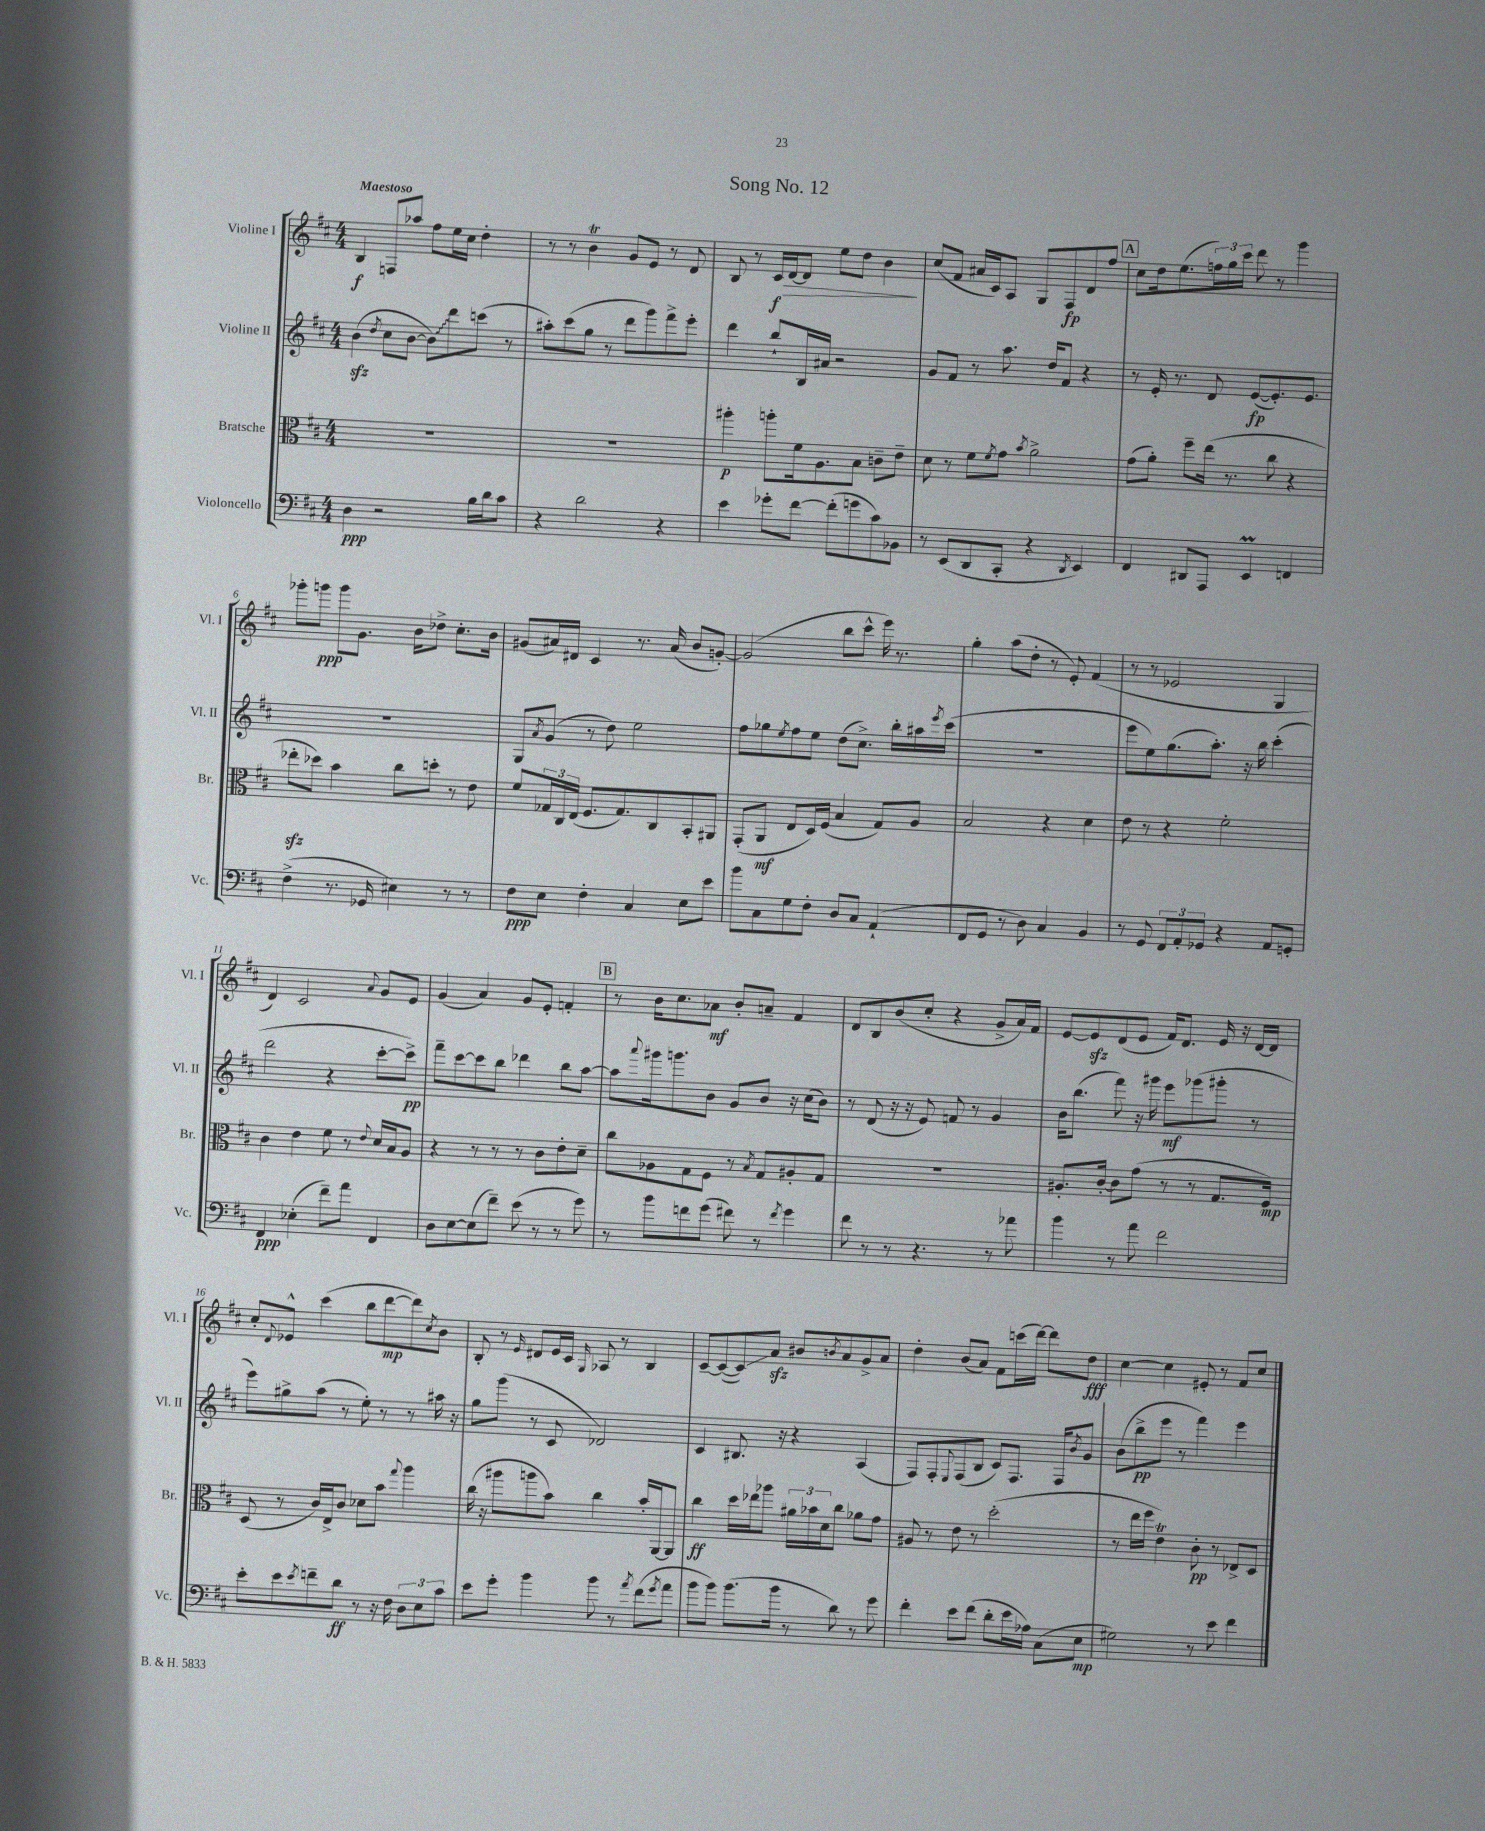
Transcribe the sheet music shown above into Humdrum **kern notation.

**kern	**kern	**kern	**kern
*staff4	*staff3	*staff2	*staff1
*clefF4	*clefC3	*clefG2	*clefG2
*k[f#c#]	*k[f#c#]	*k[f#c#]	*k[f#c#]
*M4/4	*M4/4	*M4/4	*M4/4
4D	1r	(4b	4B
.	.	8qdd	.
2r	.	8cc#	8F
.	.	[8b	8aa-
.	.	8b])	8ff#
.	.	8ddd	16ee
.	.	.	16cc#
16B	.	(8ccc	4dd'
16d	.	.	.
8c#	.	8r	.
=	=	=	=
4r	1r	8aa#')	8r
.	.	(8ccc#	8r
2d	.	8gg	4b
.	.	8r	.
.	.	8ddd	8g
.	.	8ggg)	8e
4r	.	8fff#^	8r
.	.	8eee'	8d
=	=	=	=
4e	4aa#'	4ddd	8B
.	.	.	8r
8g-'	8aa'	8bb`	16c#
.	.	.	[16d
[8f#	16f#	16B	8d]
.	8.A	16a#	.
(8f#']	.	2r	8ee
8g	8B	.	8dd
8c#)	8c~	.	4b
8BB-	8e~	.	.
=	=	=	=
8r	8d	8g	(8cc#
(8EE	8r	8f#	8f#
8DD	8f#	8r	16a#
.	.	.	16c#)
.	8qf#	.	.
8CC#'	8g	8.aa	8A
.	8qb	.	.
4r	2a^	.	8G
.	.	16dd	.
.	.	8f#	8F#
8qDD	.	.	.
4EE)	.	4r	8d
.	.	.	8ff#
=	=	=	=
4FF#	(8g	8r	8cc#
.	8a')	16e'	16dd
.	.	8.r	(8.ee
8DD#	8ff#~	.	.
8AAA	(16ee	8d	24ff)
.	.	.	24gg
.	8.r	.	.
.	.	.	24ccc#
4EE	.	([8e	8ddd
.	8cc#	8.e'])	8r
4FF	4r	.	4ggg
.	.	8.e	.
=	=	=	=
(4F#^	8ee-'	1r	8ggg-'
.	8dd-)	.	8ggg
8.r	4b	.	8ggg
.	.	.	8.g
16GG-	.	.	.
4E#)	8cc#	.	.
.	.	.	16b
.	8dd'	.	8dd-^
8r	8r	.	8.cc#'
8r	8e	.	.
.	.	.	16b
=	=	=	=
8F#	8f#	8G	(8g#
.	.	8qa	.
8E	24G-	(8g	16a#)
.	24C#	.	.
.	.	.	16d#
.	(24E	.	.
4F#'	8.F#	8r	4c#
.	.	8dd)	.
.	8.G-)	.	.
4C#	.	2ee	8.r
.	8C#	.	.
.	.	.	(16a#
8E	8BB'	.	8b
8e	8AA#	.	[8g')
=	=	=	=
8b	(8GG'	8ff#	(2g]
8C#	8AA	8gg-	.
.	.	8qee	.
8G	8E	8ff#	.
8F#'	16D)	8ee	.
.	(16F#	.	.
8D	4B	(8dd	8bb
8C#	.	8.cc#^)	8ccc#^^
(4AA`	8G)	.	16eee)
.	.	16bb'	8.r
.	8A	16aa#	.
.	.	8qeee	.
.	.	(16ccc#	.
=	=	=	=
8FF#	2B	1r	4gg'
8GG	.	.	.
8r	.	.	(8aa
8D)	.	.	8dd'
4C#	4r	.	8r
.	.	.	8e')
4BB	4d	.	(4f#
=	=	=	=
8r	8e	8eee	8r
8GG	8r	8ee)	8r
12FF#	4r	(8.gg	2e-
12AA'	.	.	.
12GG-	.	.	.
.	.	8.aa')	.
4r	2f#'	.	.
.	.	16r	.
.	.	16bb	.
8AA	.	(4ccc#'	4G
8GG'	.	.	.
=	=	=	=
4FF#	4c#	2ddd	4d)
(4E-'	4e	.	2c#
8f#~)	8f#	4r	.
8a	8r	.	.
.	8qqe	.	8qqa
4FF#	16d	[8ccc#'	8g
.	16B	.	.
.	8A	8ccc#^])	8e
=	=	=	=
8D	4r	8fff#~	(4g
[8E	.	[8ccc#	.
(8E]	8r	8ccc#]	4a)
8f#~)	8r	8bb	.
(8e	8r	4ddd-	8g
8r	8c#	.	8e'
8r	8e'	8bb	4f'
8g)	8d~	[8aa	.
=	=	=	=
8r	8cc#	8aa]	8r
.	.	8qqaaa	.
8b	8A-	16ggg#	16b
.	.	8.ggg	8.cc#
8f	8G	.	.
(8g	8F#	8b	8a-
8f#)	8r	8g	8b'
.	8qB	.	.
8r	8G	8b	8a~
8qf#	.	.	.
4g	8A#'	16r	4f#
.	.	(16cc#	.
.	8G	8b)	.
=	=	=	=
8f#	1r	8r	8d
8r	.	(8d	8B
8r	.	16r	(8b
.	.	16r	.
4.r	.	8e)	8cc#'
.	.	8f	4r
.	.	8r	.
8r	.	4g	8g^
8a-	.	.	16a)
.	.	.	16f#
=	=	=	=
4b	8.A#'	16b	[8e
.	.	(8.bb	.
.	.	.	8e]
.	[16c#'	.	.
8r	8c#]	8fff#)	(8d
8a	(8g	16r	8e
.	.	16ggg#	.
2f#	8r	8eee	16f#)
.	.	.	8.d
.	8r	(8ggg-	.
.	8.G	8ggg#'	16e
.	.	.	16r
.	.	8r	[16d
.	16F#)	.	16d]
=	=	=	=
8e'	(8D	8eee)	8cc#'
.	.	.	8qqd
8e	8r	8gg#^	8e-^^
8qe	.	.	.
8f~	16c#)	(8aa	(4ccc#
.	16E^	.	.
8d	8c#	8r	.
8r	8d-	8ee')	8bb
16r	8b	8r	[8ddd
16F#	.	.	.
.	8qqgg	.	.
12D	4aa	8r	8ddd])
12E	.	.	.
.	.	.	8qcc#
.	.	16aa#	8b
12c#	.	.	.
.	.	16r	.
=	=	=	=
8e	(16cc#	8gg	8B'
.	16r	.	.
8g'	8aa#	(8ggg	8r
.	.	.	16qqe
4b	8aa	8r	8d#
.	8b)	8c#	16e
.	.	.	16c#
.	.	.	16qqG
8b	4cc#	2d-)	8A-
8r	.	.	8r
8qa	.	.	.
(8f#	16b'	.	4B
.	[16AA	.	.
8qg	.	.	.
8a	8AA]	.	.
=	=	=	=
8b	4cc#	4c#	[8c#~
8b)	.	.	(8c#_
(8.b	16dd	8.B#	8c#])
.	16ee-	.	.
.	8aa-	.	8a
16b	.	16r	.
8r	24a#	4r	8b#
.	24b-	.	.
.	24d	.	.
.	.	.	8qb
8d)	8cc#	.	8a
8r	8a-	(4A	8g^
8g	8g	.	8a
=	=	=	=
4f#'	8A#	8F#)	4dd'
.	8r	8F#'	.
.	.	8qqE	.
8e	8e	(8F#	(8b
(8f#	8r	8B	8a)
8d'	(2dd'	8c#)	8f#
16e	.	8.F#	(16ccc
16A-)	.	.	[16ddd)
(8C#	.	.	8ddd]
.	.	16F#	.
.	.	8qb	.
8E	.	8g	8dd
=	=	=	=
2G#)	8r	(8b	[4cc#
.	16ee	8bb^	.
.	16ff#	.	.
.	4e)	8eee	4cc#]
.	.	8r	.
8r	8c#'	4fff#)	8e#'
8e	8r	.	8r
4f#	8E-^	4eee	8f#
.	8D	.	8cc#
==	==	==	==
*-	*-	*-	*-
